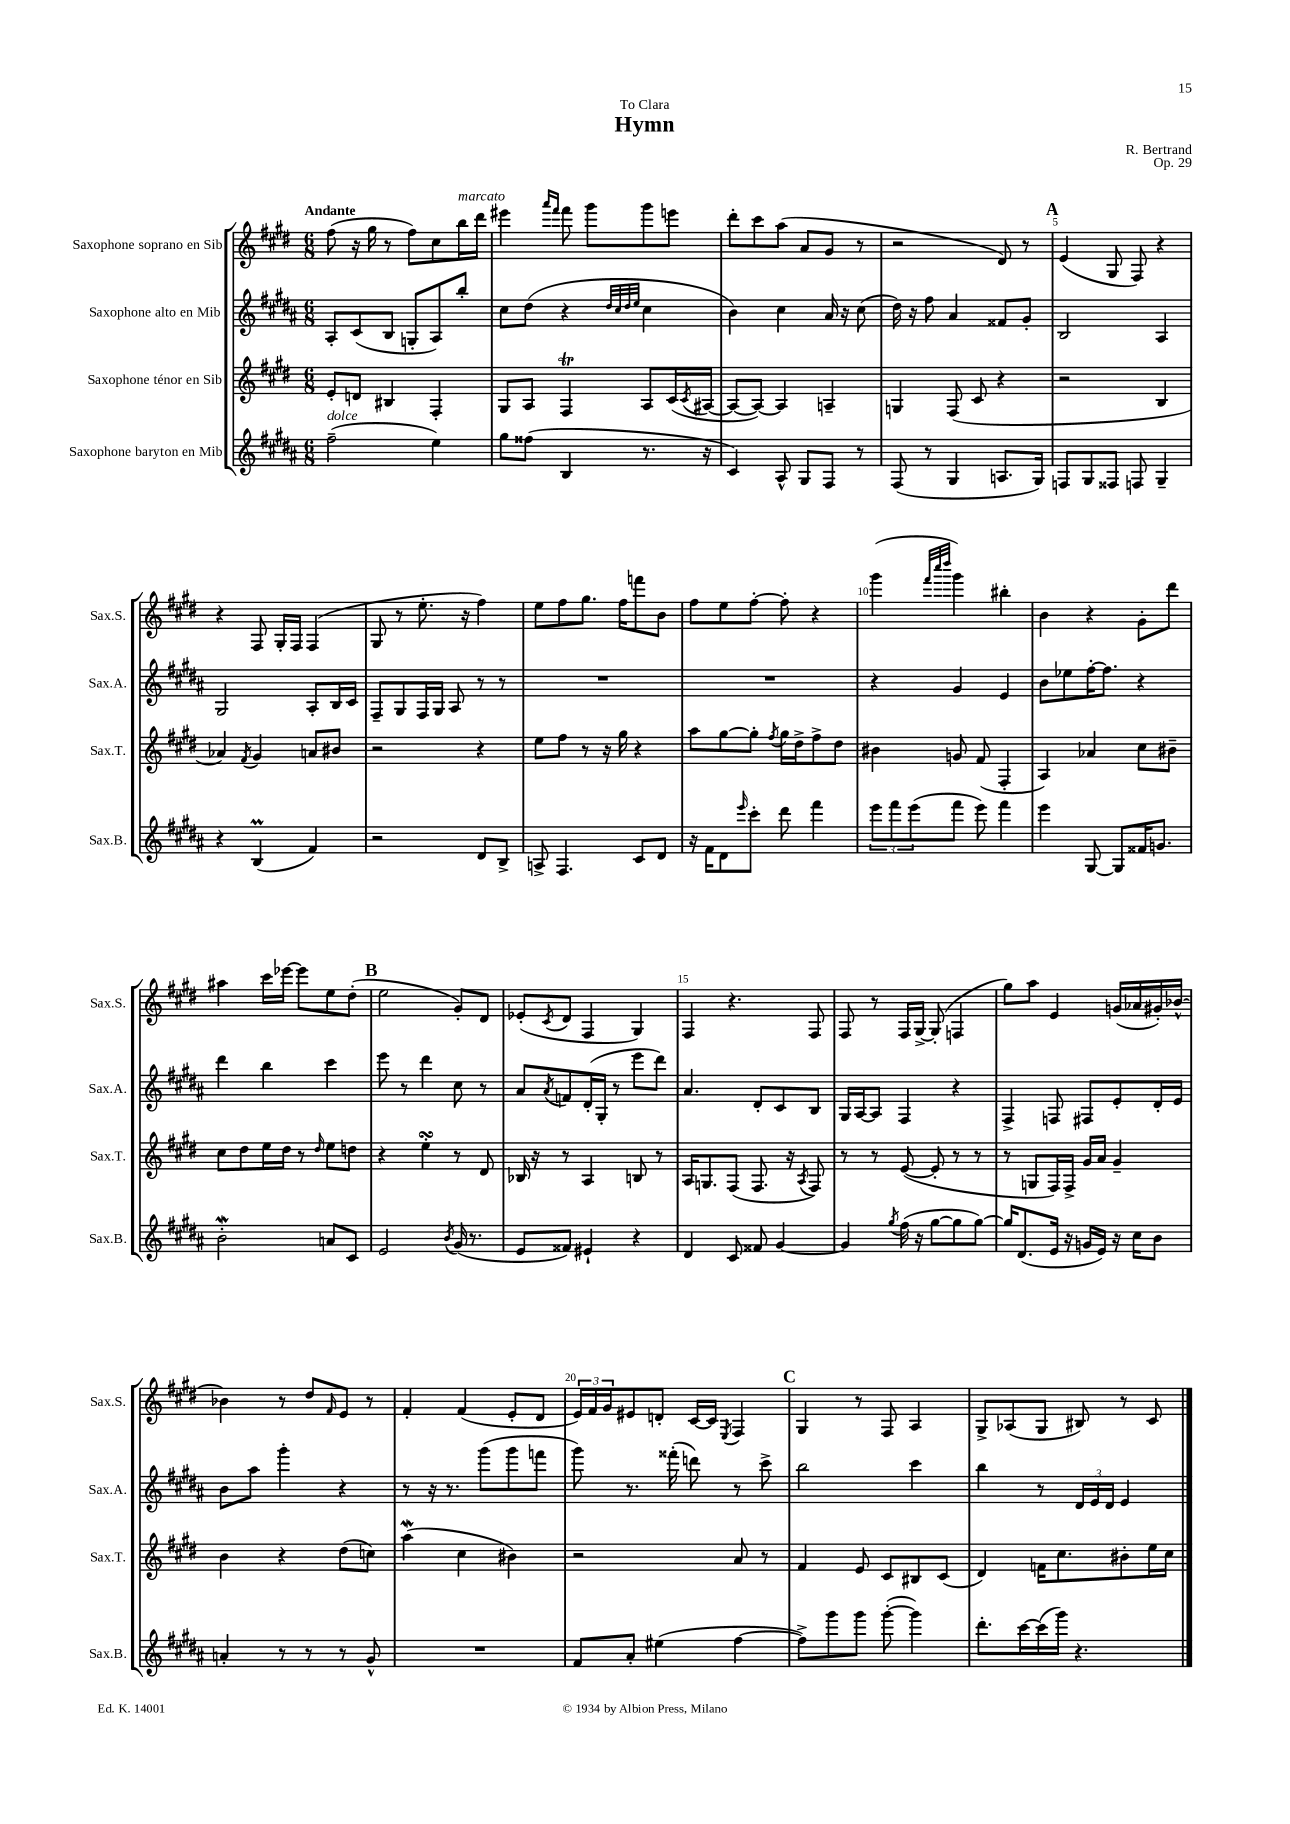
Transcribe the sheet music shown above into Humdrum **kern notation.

**kern	**kern	**kern	**kern
*staff4	*staff3	*staff2	*staff1
*clefG2	*clefG2	*clefG2	*clefG2
*k[f#c#g#d#a#]	*k[f#c#g#d#]	*k[f#c#g#d#a#]	*k[f#c#g#d#]
*M6/8	*M6/8	*M6/8	*M6/8
(2ff#~	8e'	8A#'	(8ff#
.	8d	(8c#	16r
.	.	.	16gg#
.	4B#	8B	8r
.	.	8G'	8ff#)
4ee)	4F#'	8A#)	8cc#
.	.	8bb'	16bb
.	.	.	16ddd#
=	=	=	=
8gg#	8G#	8cc#	4eee#
(8ff##	8A	(8dd#	.
.	.	.	16qqaaa
.	.	.	16qqfff#
4B	4F#	4r	8fff#
.	.	.	8ggg#
.	.	32qqdd#	.
.	.	32qqcc#	.
.	.	32qqdd#	.
.	.	32qqee	.
8.r	8A	4cc#	8ggg#
.	(16c#	.	8eee
.	8qc#	.	.
16r	[16A#	.	.
=	=	=	=
4c#)	8A#_	4b)	8ddd#'
.	8A#_)	.	8ccc#
8A#^^	4A#]	4cc#	(8aa
8G#	.	.	8a
8F#	4A~	16a#	8g#
.	.	16r	.
8r	.	(8cc#	8r
=	=	=	=
(8F#	4G	16dd#)	2r
.	.	16r	.
8r	.	8ff#	.
4G#	(8F#	4a#	.
.	8c#	.	.
8.A	4r	8f##	8d#)
.	.	8g#'	8r
16G#)	.	.	.
=	=	=	=
8F	2r	2B	(4e
8G#	.	.	.
8F##	.	.	8G#
8F	.	.	8F#)
4G#~	4B	4A#	4r
=	=	=	=
4r	4a-)	2G#	4r
.	8qf#	.	.
(4B	4g#	.	8F#
.	.	.	16G#'
.	.	.	16F#
4f#)	8a	8A#'	(4F#
.	8b#	16B	.
.	.	16c#	.
=	=	=	=
2r	2r	8F#~	8G#
.	.	8G#	8r
.	.	16F#	8.ee'
.	.	16G#	.
.	.	8A#	.
.	.	.	16r
8d#	4r	8r	4ff#)
8B^	.	8r	.
=	=	=	=
8A^	8ee	2.r	8ee
4.F#	8ff#	.	8ff#
.	8r	.	8.gg#
.	16r	.	.
.	16gg#	.	16ff#
8c#	4r	.	8fff
8d#	.	.	8b
=	=	=	=
16r	8aa	2.r	8ff#
16f#	.	.	.
8d#	[8gg#	.	8ee
16qqeee	.	.	.
8ccc#'	8gg#']	.	[8ff#'
.	8qff#	.	.
8ddd#	16gg#	.	8ff#']
.	16dd#^	.	.
4fff#	8ff#^	.	4r
.	8dd#	.	.
=	=	=	=
12eee	4b#	4r	(4ggg#
12fff#	.	.	.
(12eee	.	.	.
.	.	.	32qqfff#
.	.	.	32qqcccc#
.	.	.	32qqdddd#
8fff#	8g	4g#	4ggg#)
8eee)	(8f#	.	.
4fff#	4F#'	4e	4bb#'
=	=	=	=
4eee	4A)	8b	4b
.	.	8ee-	.
[8G#	4a-	[16ff#'	4r
.	.	8.ff#]	.
8G#]	.	.	.
16f##	8cc#	4r	8g#'
8.g	.	.	.
.	8b#~	.	8ddd#
=	=	=	=
2b'	8cc#	4ddd#	4aa#
.	8dd#	.	.
.	16ee	4bb	16ccc#
.	16dd#	.	[16eee-
.	8r	.	8eee-]
.	16qqdd#	.	.
8a	8ee	4ccc#	8ee
8c#	8dd	.	(8dd#'
=	=	=	=
2e	4r	8eee	2ee
.	.	8r	.
.	4ee'	4ddd#	.
8qb	.	.	.
(16g#	8r	8cc#	8g#')
8.r	.	.	.
.	8d#	8r	8d#
=	=	=	=
8e	16B-	8a#	(8e-'
.	16r	.	.
.	.	8qa#	8qc#
8f##)	8r	8f	8d#
4e#`	4A	(16d#'	4F#
.	.	16G#'	.
.	.	8r	.
4r	8B	8eee	4G#)
.	8r	8ddd#)	.
=	=	=	=
4d#	16A	4.a#	4F#
.	8.G	.	.
8c#	(8F#	.	4.r
8f##	8.F#	8d#'	.
[4g#	.	8c#	.
.	16r	.	.
.	8qA	.	.
.	8F#)	8B	8F#
=	=	=	=
4g#]	8r	16G#	8F#
.	.	[16A#	.
.	8r	8A#]	8r
8qgg#	.	.	.
(16ff#	([8e	4F#	16F#
16r	.	.	[16G#^
[8gg#	8e']	.	(8G#']
8gg#]	8r	4r	4F
[8gg#)	8r	.	.
=	=	=	=
16gg#]	8r	4F#^	8gg#)
(8.d#	.	.	.
.	8G	.	8aa
16e	16F#)	8F	4e
16r	16F#^	.	.
16g	16g#	8F#	.
16e)	16a	.	.
16r	4g#~	8e'	(16g
16cc#	.	.	16a-
8b	.	16d#'	16g#')
.	.	16e	[16b-^^
=	=	=	=
4a'	4b	8b	4b-]
.	.	8aa#	.
8r	4r	4ggg#'	8r
8r	.	.	8dd#
.	.	.	16qqf#
8r	(8dd#	4r	8e
8g#^^	8cc)	.	8r
=	=	=	=
2.r	(4aa	8r	4f#'
.	.	16r	.
.	.	8.r	.
.	4cc#	.	(4f#
.	.	(8ggg#	.
.	4b#)	8ggg#	8e'
.	.	8fff	8d#
=	=	=	=
8f#	2r	8ggg#)	24e)
.	.	.	24f#
.	.	.	24g#
8a#'	.	8.r	8e#
(4ee#	.	.	8d'
.	.	(16fff##'	.
.	.	8ddd)	[16c#
.	.	.	16c#]
.	.	.	8qE
[4ff#	8a	8r	4F#
.	8r	8ccc#^	.
=	=	=	=
8ff#^])	4f#	2bb	4G#
8ggg#	.	.	.
8ggg#	8e	.	8r
([8ggg#'	8c#	.	8F#
4ggg#])	8B#	4ccc#	4A
.	(8c#	.	.
=	=	=	=
8.ddd#'	4d#)	4bb	8G#^
.	.	.	(8A-
[16ccc#	.	.	.
(16ccc#]	16f	8r	8G#
16ggg#)	8.cc#	.	.
4.r	.	24d#	8B#)
.	.	24e	.
.	.	24d#	.
.	8b#'	4e	8r
.	16ee	.	8c#
.	16cc#	.	.
==	==	==	==
*-	*-	*-	*-
